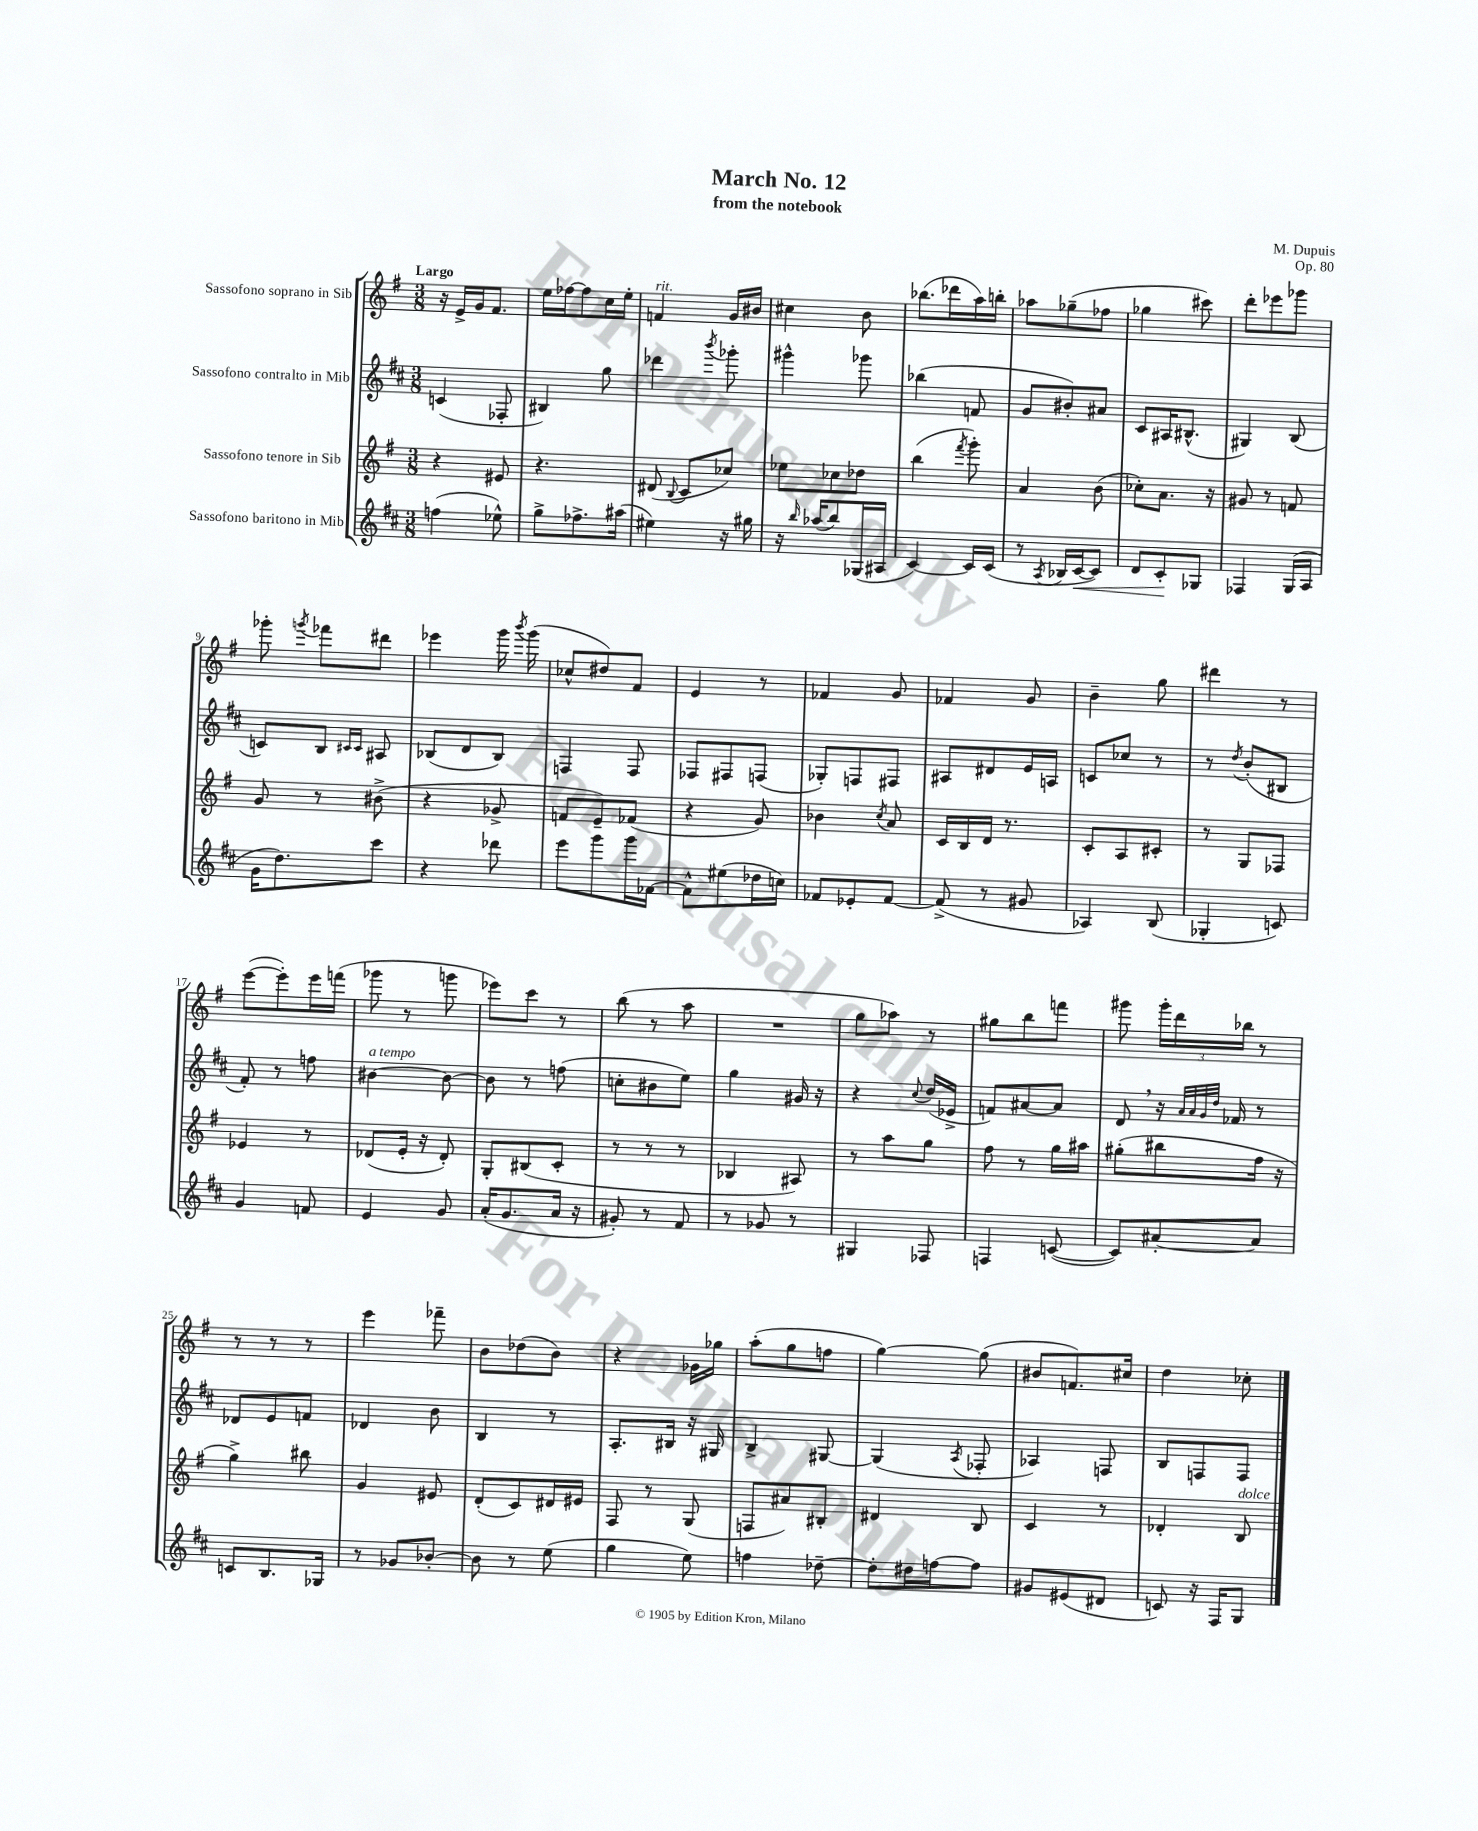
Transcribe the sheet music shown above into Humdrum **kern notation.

**kern	**dynam	**kern	**kern	**kern
*part4	*part4	*part3	*part2	*part1
*staff4	*staff4	*staff3	*staff2	*staff1
*I"Sassofono baritono in Mib	*	*I"Sassofono tenore in Sib	*I"Sassofono contralto in Mib	*I"Sassofono soprano in Sib
*clefG2	*	*clefG2	*clefG2	*clefG2
*k[f#c#]	*	*k[f#]	*k[f#c#]	*k[f#]
*M3/8	*	*M3/8	*M3/8	*M3/8
=1	=1	=1	=1	=1
!	!	!	!	!LO:TX:a:B:t=Largo
(4ffn\	.	4r	(4cn/	16r
.	.	.	.	16e^/LL
.	.	.	.	16g/J
.	.	.	.	8.f#/J
8ee-X^^\)	.	8e#X/	8F-X'/	.
=2	=2	=2	=2	=2
8gg^\L	.	4.r	4B#X/)	16ee\LL
.	.	.	.	[16ff-X\J
8.ff-X^\	.	.	.	8ff-\]
.	.	.	8gg\	16cc\L
(16aa#X\Jk	.	.	.	16ee'\JJ
=3	=3	=3	=3	=3
!	!	!	!	!LO:TX:a:i:t=rit.
4ee#X\)	.	(8d#X/	4ddd-X\	4fn/
.	.	8qqB/	.	.
.	.	8c/L	.	.
.	.	.	8qbbb/	.
16r	.	8cc-X/J)	8ggg-X'\	16g/LL
16gg#X\	.	.	.	16b#X/JJ
=4	=4	=4	=4	=4
16r	.	8ee-X\L	4ggg#X^^\	4cc#X\
16qqbb/	.	.	.	.
(16aa-X/KL	.	.	.	.
8bb/)	.	8cc-X\	.	.
(16G-X/L	.	8dd-X\J	8ggg-X\	8b\
16A#X/JJ	.	.	.	.
=5	=5	=5	=5	=5
[4c#/)	.	(4bb\	(4bb-X\	(8.bb-X\L
.	.	.	.	16ddd-X\L
.	.	8qfff#/	.	.
16c#/LL]	.	8ggg'\)	8fn/	16aa\)
(16c#/JJ	.	.	.	16bbn'\JJ
=6	=6	=6	=6	=6
8r	.	4a/	8g/L	8aa-X\L
8qA/	.	.	.	.
16B-X/LL	.	.	8b#X'/)	(8gg-X~\
!	!LO:HP:b	!	!	!
[16c#/J	<	.	.	.
8c#/J])	.	(8b\	8a#X/J	8ff-X\J
=7	=7	=7	=7	=7
8d/L	.	8cc-X'\L)	8c#/L	4gg-X\
8c#'/	.	8.a\J	16A#X/K	.
.	.	.	(8.B#X^^/J	.
8G-X/J	[	.	.	8ccc#X\)
.	.	16r	.	.
=8	=8	=8	=8	=8
4F-X/	.	8g#X/	4G#X/)	8ddd'\L
.	.	8r	.	8eee-X\
(16G/LL	.	8fn/	(8B/	8ggg-X\J
16A/JJ	.	.	.	.
!!LO:LB:g=z
=9	=9	=9	=9	=9
16g\KL	.	8g/	8cn/L)	8ggg-X'\
8.dd\)	.	.	.	.
.	.	.	.	8qgggn/
.	.	8r	8B/J	8fff-X\L
.	.	.	16qqc#X/LL	.
.	.	.	16qqc#/JJ	.
8ccc#\J	.	(8b#X^\	8A#X/	8ddd#X\J
=10	=10	=10	=10	=10
4r	.	4r	(8B-X/L	4eee-X\
.	.	.	8d/	.
8ddd-X\	.	8g-X^/	8B-/J)	16ggg\
.	.	.	.	8qbbb/
.	.	.	.	(16ggg\
=11	=11	=11	=11	=11
8eee\L	.	8fn/L	4Fn/	8cc-X^^/L
8ggg\	.	8e~/)	.	8dd#X/)
16ggg\L	.	(8f-X/J	8F/	8f#/J
[16f-X\JJ	.	.	.	.
=12	=12	=12	=12	=12
8f-^^\L]	.	4r	8F-X/L	4e/
(8ee#X\	.	.	8F#X/	.
16dd-X\L	.	8g/)	(8Fn/J	8r
16ccn\JJ)	.	.	.	.
=13	=13	=13	=13	=13
8f-X/L	.	4b-X\	8G-X'/L)	4f-X/
8e-X'/	.	.	8Fn/	.
.	.	8qcc/	.	.
[8f-/J	.	8a/	8F#X/J	8g/
=14	=14	=14	=14	=14
(8f-^/]	.	16c/LL	8A#X/L	4f-X/
.	.	16B/	.	.
8r	.	16d/JJ	8d#X/	.
.	.	8.r	.	.
8g#X/	.	.	16e/L	8g/
.	.	.	16An/JJ	.
=15	=15	=15	=15	=15
4A-X/)	.	8c'/L	8cn/L	4b~\
.	.	8A/	8cc-X/J	.
(8B/	.	8c#X'/J	8r	8gg\
=16	=16	=16	=16	=16
4G-X'/	.	8r	8r	4ddd#X\
.	.	.	8qdd/	.
.	.	8G/L	(8b'/L	.
8cn/)	.	8F-X/J	8B#X/J	8r
!!LO:LB:g=z
=17	=17	=17	=17	=17
4g/	.	4e-X/	8f#'/)	([8eee\L
.	.	.	8r	8eee'\])
8fn/	.	8r	8ffn\	16eee\L
.	.	.	.	(16fffn\JJ
=18	=18	=18	=18	=18
!	!	!	!LO:TX:a:i:t=a tempo	!
4e/	.	(8d-X/L	[4b#X\	8ggg-X\
.	.	16e'/Jk	.	8r
.	.	16r	.	.
8g/	.	8d-'/)	8b#\_	8gggn\
=19	=19	=19	=19	=19
(16a'/KL	.	8G'/L	8b#\]	8eee-X\L)
8.g/	.	.	.	.
.	.	(8B#X/	8r	8ccc\J
16a/Jk	.	8c'/J	(8ffn\	8r
16r	.	.	.	.
=20	=20	=20	=20	=20
8g#X'/)	.	8r	8ccn'\L	(8bb\
8r	.	8r	8b#X\	8r
8f#/	.	8r	8ee\J)	8aa\
=21	=21	=21	=21	=21
8r	.	4B-X/	4gg\	4.r
8g-X/	.	.	.	.
8r	.	8A#X/)	16g#X/	.
.	.	.	16r	.
=22	=22	=22	=22	=22
4G#X/	.	8r	4r	8gg\L
.	.	8aa\L	.	8aa-X\J)
.	.	.	8qqcc#/	.
8F-X/	.	8gg\J	(16dd/LL	8r
.	.	.	16e-X^/JJ	.
=23	=23	=23	=23	=23
4Fn/	.	8ff#\	8fn/L)	8gg#X\L
.	.	8r	[8a#X/	8bb\
([8cn/	.	16gg\LL	8a#/J]	8fffn\J
.	.	16aa#X\JJ	.	.
=24	=24	=24	=24	=24
8c/L])	.	(8gg#X'\L	8d,/	8ggg#X\
[8a#X'/	.	8bb#X\	16r	24ggg#'\LL
.	.	.	.	24ddd\
.	.	.	32qqa/LLL	.
.	.	.	32qqa/	.
.	.	.	32qqg/	.
.	.	.	32qqdd/JJJ	.
.	.	.	16f-X/	.
.	.	.	.	24bb-X\JJ
8a#/J]	.	16ff#\Jk	8r	8r
.	.	16r	.	.
!!LO:LB:g=z
=25	=25	=25	=25	=25
8cn/L	.	4gg^\)	8d-X/L	8r
8.B/	.	.	8e/	8r
.	.	8bb#X\	8fn/J	8r
16G-X/Jk	.	.	.	.
=26	=26	=26	=26	=26
8r	.	4g/	4d-X/	4eee\
8g-X/L	.	.	.	.
[8b-X'/J	.	8e#X/	8b\	8fff-X~\
=27	=27	=27	=27	=27
8b-\]	.	(8d'/L	4B/	8b\L
8r	.	8c/)	.	(8dd-X\
(8ee\	.	16d#X/L	8r	8b\J)
.	.	16e#X/JJ	.	.
=28	=28	=28	=28	=28
4gg\	.	8F#/	8.A'/L	4r
.	.	8r	.	.
.	.	.	16B#X/Jk	.
8ee\)	.	(8G/	16r	16g-X\LL
.	.	.	16G#X/	16gg-X\JJ
=29	=29	=29	=29	=29
4ffn\	.	8Fn/L	4B^/	(8aa'\L
.	.	8a#X/)	.	8gg\
[8dd-X~\	.	8B#X'/J	[8G#X/	8ffn\J
=30	=30	=30	=30	=30
8dd-'\L]	.	4d#X/	(4G#/]	[4gg\)
16dd#X\L	.	.	.	.
[16ffn\J	.	.	.	.
.	.	.	8qA/	.
8ff\J]	.	8B/	8F-X'/	(8gg\]
=31	=31	=31	=31	=31
8g#X/L	.	4c/	4A-X/)	8b#X/L
(8e#X/	.	.	.	8.fn/)
8d#X/J	.	8r	8Fn/	.
.	.	.	.	16cc#X/Jk
=32	=32	=32	=32	=32
8cn/)	.	4d-X'/	8B/L	4dd\
16r	.	.	8Fn/	.
16F#/KL	.	.	.	.
!	!	!LO:TX:a:i:t=dolce	!	!
8G/J	.	8B/	8F/J	8cc-X'\
==	==	==	==	==
*-	*-	*-	*-	*-
